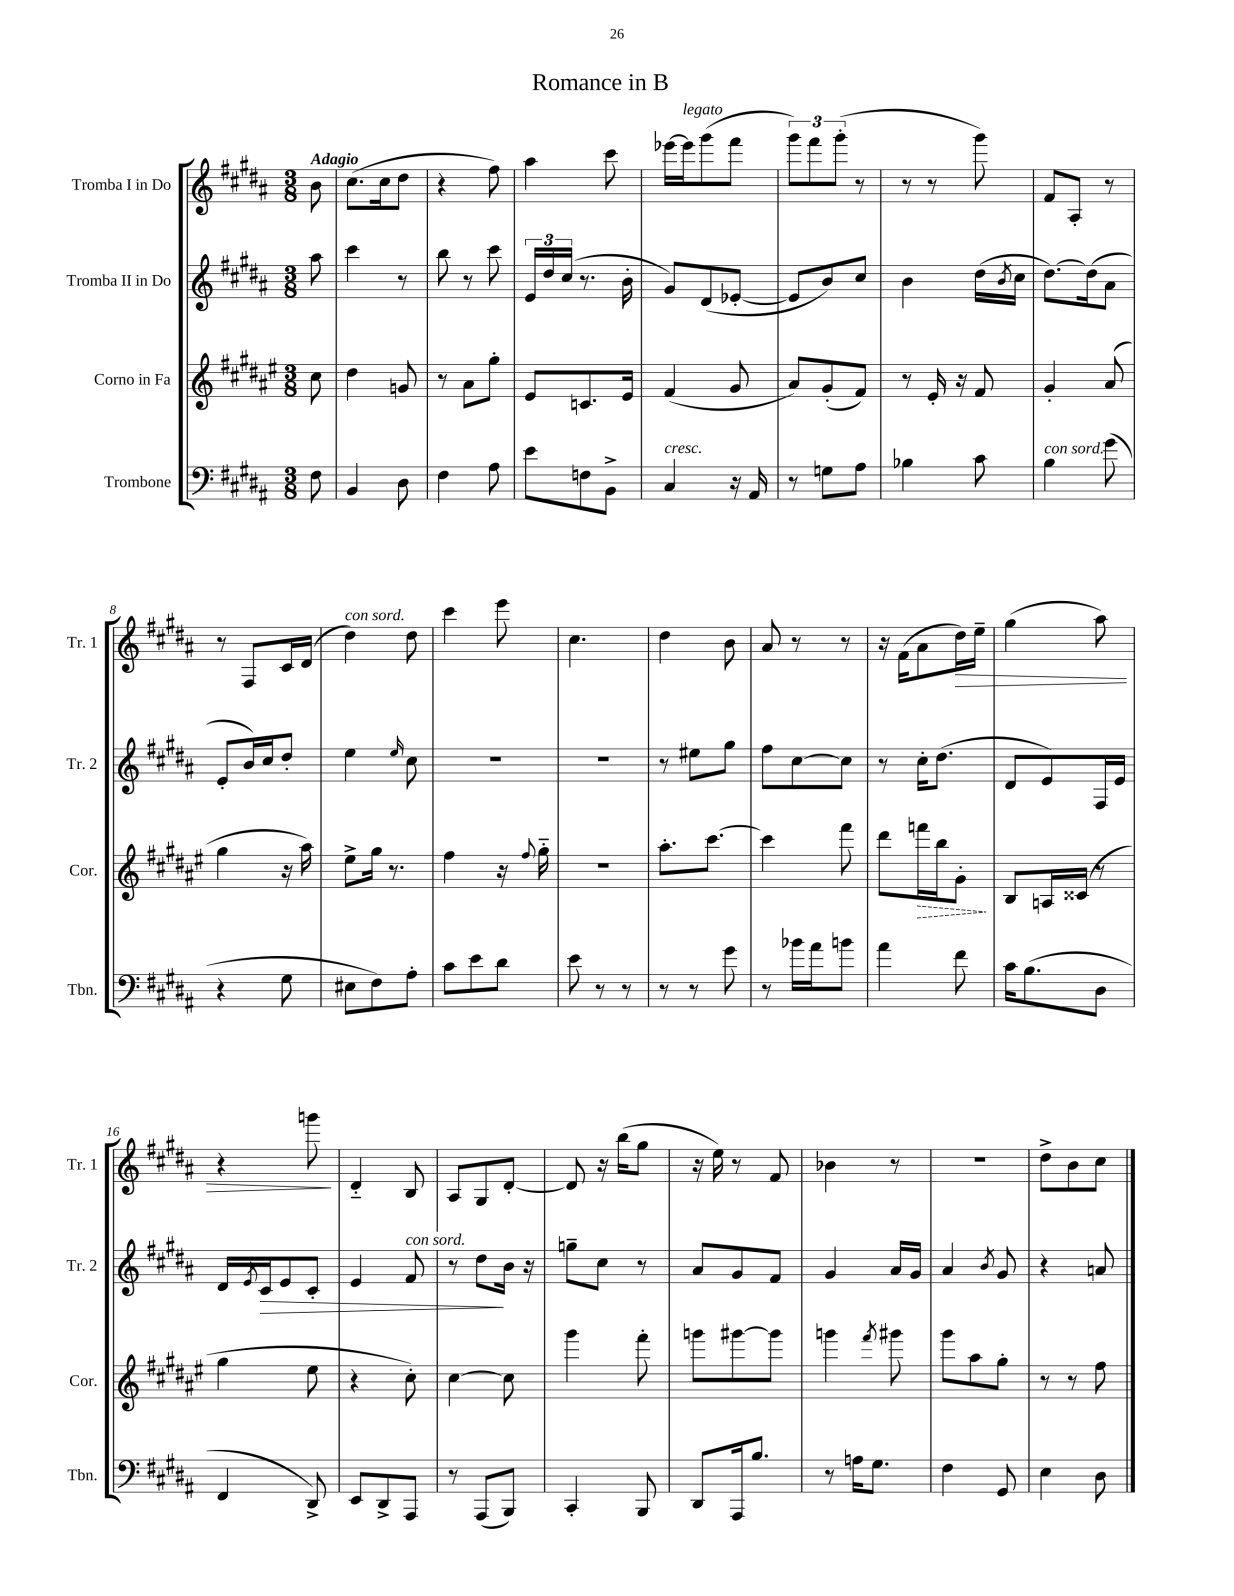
\header { title = "Romance in B" }
<<
\new StaffGroup <<
\new Staff = "s0" \with { instrumentName = "Tromba I in Do" shortInstrumentName = "Tr. 1" } {
    \clef treble \key b \major \numericTimeSignature \time 3/8 \partial 8 \tempo "Adagio"
    b'8 |
    cis''8.( cis''16 dis''8 |
    r4 fis''8) |
    ais''4 cis'''8 |
    ees'''16~ ees'''16^\markup { \italic "legato" } gis'''8( fis'''8 |
    \tuplet 3/2 { gis'''8) fis'''8 gis'''8-.( } r8 |
    r8 r8 gis'''8) |
    fis'8 ais8-. r8 |
    r8 fis8 cis'16 dis'16( |
    dis''4^\markup { \italic "con sord." }) dis''8 |
    cis'''4 e'''8 |
    cis''4. |
    dis''4 b'8 |
    ais'8 r8 r8 |
    r16 fis'16( ais'8 dis''16\>) e''16-- |
    gis''4( ais''8) |
    r4 g'''8\! |
    dis'4-_ b8 |
    ais8 gis8 dis'8~-. |
    dis'8 r16 b''16( gis''8 |
    r16 e''16) r8 fis'8 |
    bes'4 r8 |
    r4. |
    dis''8-> b'8 cis''8 \bar "|." |
}
\new Staff = "s1" \with { instrumentName = "Tromba II in Do" shortInstrumentName = "Tr. 2" } {
    \clef treble \key b \major \numericTimeSignature \time 3/8 \partial 8
    ais''8 |
    cis'''4 r8 |
    b''8 r8 cis'''8 |
    \tuplet 3/2 { e'16 dis''16 cis''16( } r8. b'16-. |
    gis'8) dis'8( ees'8~-. |
    ees'8 b'8) cis''8 |
    b'4 dis''16( \acciaccatura { b'8 } cis''16 |
    dis''8.~) dis''16( ais'8 |
    e'8-. b'16) cis''16 dis''8-. |
    e''4 \grace { e''16 } cis''8 |
    R4. |
    R4. |
    r8 eis''8 gis''8 |
    fis''8 cis''8~ cis''8 |
    r8 cis''16-. dis''8.( |
    dis'8 e'8) fis16 e'16 |
    dis'16 \acciaccatura { e'8 } cis'16\> e'8 cis'8-. |
    e'4 fis'8^\markup { \italic "con sord." } |
    r8 dis''8\! b'16 r16 |
    g''8-- cis''8 r8 |
    ais'8 gis'8 fis'8 |
    gis'4 ais'16 gis'16 |
    ais'4 \acciaccatura { b'8 } gis'8 |
    r4 a'8 \bar "|." |
}
\new Staff = "s2" \with { instrumentName = "Corno in Fa" shortInstrumentName = "Cor." } {
    \clef treble \key fis \major \numericTimeSignature \time 3/8 \partial 8
    cis''8 |
    dis''4 g'8 |
    r8 ais'8 gis''8-. |
    eis'8 c'8. eis'16 |
    fis'4( gis'8 |
    ais'8) gis'8-.( fis'8) |
    r8 eis'16-. r16 fis'8 |
    gis'4-. ais'8( |
    gis''4 r16 ais''16) |
    eis''8-> gis''16 r8. |
    fis''4 r16 \appoggiatura { fis''8 } gis''16-_ |
    R4. |
    ais''8.-. cis'''8.~ |
    cis'''4 fis'''8 |
    dis'''8 \once \override Hairpin.style = #'dashed-line f'''16\> b''16 gis'8-.\! |
    b8 a16 cisis'16( r8 |
    gis''4 eis''8 |
    r4 cis''8-.) |
    cis''4~ cis''8 |
    gis'''4 fis'''8-. |
    g'''8 gis'''8~ gis'''8 |
    g'''4 \acciaccatura { fis'''8 } gis'''8 |
    gis'''8 ais''8 gis''8-. |
    r8 r8 fis''8 \bar "|." |
}
\new Staff = "s3" \with { instrumentName = "Trombone" shortInstrumentName = "Tbn." } {
    \clef bass \key b \major \numericTimeSignature \time 3/8 \partial 8
    fis8 |
    b,4 dis8 |
    fis4 ais8 |
    e'8 f8 b,8-> |
    cis4^\markup { \italic "cresc." } r16 ais,16 |
    r8 g8 ais8 |
    bes4 cis'8 |
    b4^\markup { \italic "con sord." } gis'8( |
    r4 gis8 |
    eis8 fis8) ais8-. |
    cis'8 e'8 dis'8 |
    e'8 r8 r8 |
    r8 r8 gis'8 |
    r8 bes'16 ais'16 b'8 |
    ais'4 fis'8 |
    cis'16 b8.( dis8 |
    fis,4 dis,8->) |
    e,8 dis,8-> ais,,8 |
    r8 ais,,8( b,,8) |
    cis,4-. b,,8 |
    dis,8 ais,,16 b8. |
    r8 a16 gis8. |
    fis4 gis,8 |
    e4 dis8 \bar "|." |
}
>>
>>
